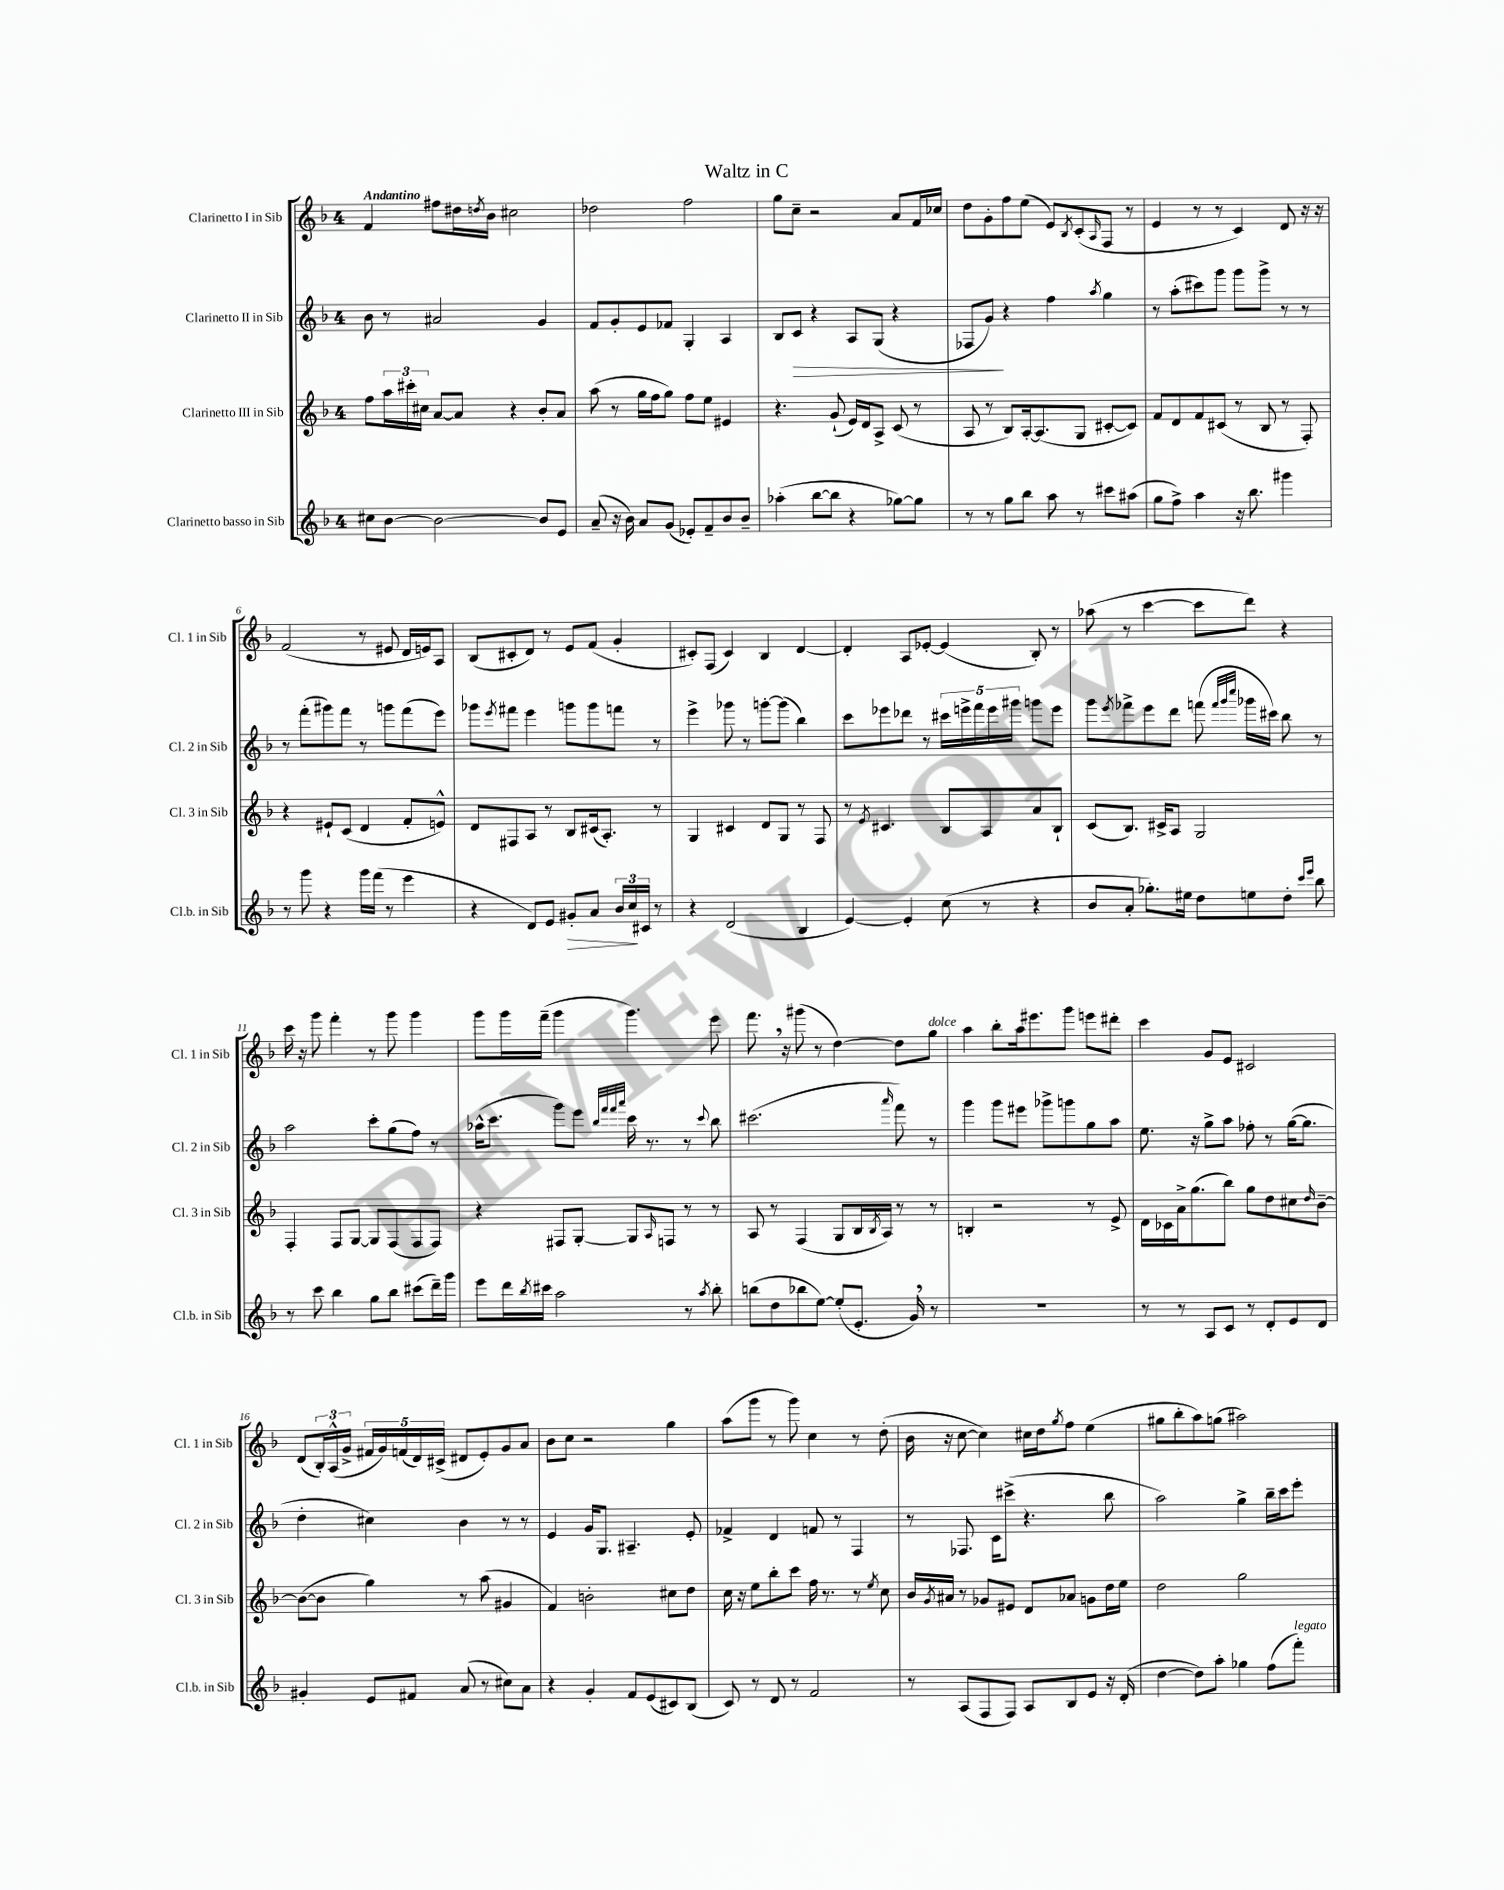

**kern	**kern	**kern	**kern
*staff4	*staff3	*staff2	*staff1
*clefG2	*clefG2	*clefG2	*clefG2
*k[b-]	*k[b-]	*k[b-]	*k[b-]
*M4/4	*M4/4	*M4/4	*M4/4
8cc#	8ff	8b-	4f
[8b-	24aa	8r	.
.	24ccc#'	.	.
.	24cc#	.	.
2b-_	[8a	2a#	8ff#
.	8a]	.	16dd#
.	.	.	8qdd
.	.	.	16b-
.	4r	.	2cc#
8b-]	8b-'	4g	.
8e	8a	.	.
=	=	=	=
(8a~	(8aa	8f	2dd-
16r	8r	8g'	.
16b-)	.	.	.
8a	16gg	8e	.
.	16ff	.	.
(8g	8gg)	8f-	.
8e-')	8ff	4G'	2ff
8f~	8ee	.	.
8b-	4e#	4A	.
8b-~	.	.	.
=	=	=	=
(4aa-'	4.r	8B-	8gg
.	.	8c	8cc~
[8bb-	.	4r	2r
8bb-]	(8g`	.	.
4r	16e)	8A	.
.	16d	.	.
.	8A^	(8G	.
[8gg-)	(8c	4r	8a
8gg-]	8r	.	16f
.	.	.	16cc-
=	=	=	=
8r	8A	8F-	8dd
8r	8r	8g)	8g'
8gg	8B-)	4r	8ff
8bb-	[16A'	.	(8ee
.	(8.A]	.	.
8aa	.	4ff	8e)
.	.	.	8qB-
8r	8G	.	(8c'
.	.	8qaa	16qqA
8ccc#	[8c#'	4gg	8F
(8aa#	8c#])	.	8r
=	=	=	=
8gg	8f	8r	4e
8ff^)	8d	(8aa'	.
4aa	8f	8ccc#)	8r
.	(8c#	8ggg	8r
16r	8r	8ggg	4c)
8.bb-	.	.	.
.	8B-	8ggg^	.
4ggg#	8r	8r	8d
.	8F')	8r	16r
.	.	.	16r
=	=	=	=
8r	4r	8r	(2f
8ggg	.	(8fff'	.
4r	8e#`	8ggg#)	.
.	(8c	8fff	.
16ggg	4d	8r	8r
(16fff	.	.	.
8r	.	8ggg	8e#
4eee	8f'	(8fff	16d
.	.	.	16e)
.	8e^^)	8eee)	8A
=	=	=	=
4r	8d	8ggg-	(8B-
.	.	8qeee	.
.	8F#	8fff#	8c#'
8d)	8A	4eee	8d)
8e	8r	.	8r
8g#'	8B-	8ggg	8e
8a	(16c#	8ggg	(8f
.	8.A')	.	.
24b-	.	8fff	4g'
24cc	.	.	.
24c#	.	.	.
8r	8r	8r	.
=	=	=	=
4r	4G	4eee^	8c#')
.	.	.	(8F
(2d	4c#	8ggg-	4c#)
.	.	8r	.
.	8d	[8ggg'	4B-
.	8G	(8ggg]	.
4B-	8r	4bb-)	[4d
.	8F	.	.
=	=	=	=
[4e)	8r	8ccc	4d']
.	8qe	.	.
.	4.c#	8eee-	.
4e']	.	8ddd-	8A
.	.	8r	[8e-'
(8cc	8B-	20ccc#	(4e-]
.	.	20eee^	.
.	.	20fff	.
8r	8A	.	.
.	.	20eee	.
.	.	20ggg#	.
4r	8a	8ggg	8B-')
.	8B-`	8eee	8r
=	=	=	=
8b-	(8c	8ggg	(8aa-
.	.	8qeee	.
8a'	8.B-)	8fff-^	8r
8.gg-')	.	8eee	[4ccc
.	16c#^	.	.
.	8A	8ddd	.
16ee#	.	.	.
8dd	2G	(8fff	8ccc]
.	.	32qqfff	.
.	.	32qqggg	.
.	.	32qqcccc	.
8ee	.	16ggg-	8ddd)
.	.	16ccc#)	.
8dd'	.	8bb-	4r
16qqccc	.	.	.
16qqeee	.	.	.
8bb-	.	8r	.
=	=	=	=
8r	4F'	2aa	16ccc
.	.	.	16r
8ccc	.	.	8ggg
4bb-	8F	.	4fff'
.	[8G	.	.
8gg	8G]	8ccc'	8r
8bb-	(8F	(8gg	8ggg
(8ccc#	8F	8ff)	4ggg
16ddd~)	8F)	8r	.
16ggg	.	.	.
=	=	=	=
8eee	4r	(16aa-^^	8ggg
.	.	8.ccc	.
16ddd	.	.	16ggg
8qbb-	.	.	.
16ccc#	.	.	(16fff~
2aa	8F#	8ggg)	4ggg
.	[8G'	8eee	.
.	.	32qqbb-	.
.	.	32qqfff	.
.	.	32qqfff	.
.	.	32qqaaa	.
.	8G]	16ccc	4.ggg)
.	.	8.r	.
.	16qqA	.	.
.	8F	.	.
8r	8r	8r	.
8qaa	.	8qqccc	.
8bb-'	8r	8bb-	8eee
=	=	=	=
(8bb	8A	(2.ccc#	8.fff
8dd	8r	.	.
.	.	.	16r
8bb-	(4F	.	(8ggg#
[8ee)	.	.	8r
(8ee']	8G	.	[4dd)
8.e'	16B-	.	.
.	8qB-	.	.
.	16A)	.	.
.	.	16qqaaa	.
.	8r	8fff)	8dd]
16g)	.	.	.
8r	8r	8r	8gg
=	=	=	=
1r	4B'	4ggg	4aa
.	2r	8ggg	8bb-'
.	.	8eee#	16aa
.	.	.	8.eee#
.	.	8ggg-^	.
.	.	8ggg	8ggg
.	8r	8gg	8eee
.	8e^	8aa	8ddd#'
=	=	=	=
8r	16d	8.ee	4ccc
.	16c-	.	.
8r	16a^	.	.
.	(8.gg	16r	.
8A	.	8gg^	8g
8c	8bb-)	8aa	8e
8r	8gg	8ff-'	2c#
8d'	8dd	8r	.
8e	8cc#	([16gg	.
.	.	8.gg]	.
.	16qqdd	.	.
8d	[8b-~	.	.
=	=	=	=
4g#'	(8b-_	4dd'	(8d
.	8b-]	.	24B-')
.	.	.	(24A^^
.	.	.	24g^
8e	4gg)	4cc#)	20f#
.	.	.	20g)
.	.	.	(20f
8f#	.	.	.
.	.	.	20d)
.	.	.	(20c#^
(8a	8r	4b-	8d#
8r	(8aa	.	8e')
8cc#)	4g#	8r	8g
8a	.	8r	8a
=	=	=	=
4r	4f)	4e	8b-
.	.	.	8cc
4g'	2b'	16g	2r
.	.	8.G	.
8f	.	4.A#~	.
(8e	.	.	.
8c#)	8cc#	.	4gg
(8B-	8dd	8e'	.
=	=	=	=
8c)	16cc	4f-^	(8aa
.	16r	.	.
8r	8ee	.	8ggg
8d	8bb-'	4d	8r
8r	8ccc	.	8ggg)
2f	16ff	8f	4cc
.	8.r	.	.
.	.	8r	.
.	8r	4F	8r
.	8qee	.	.
.	8cc	.	(8dd'
=	=	=	=
8r	16b-	8r	16b-
.	8qg	.	.
.	16a#	.	16r
(8A	8r	8.F-	[8cc
8F	8g-	.	4cc])
.	.	16c	.
8F)	8e#	(8ccc#^	.
8A	8d	4.r	16cc#
.	.	.	16dd
.	.	.	8qgg
8B-	8a-	.	8ff
8e	8g	.	(4ee
16r	16dd	8bb-	.
(16d'	16ee	.	.
=	=	=	=
[4dd	2dd	2aa)	8gg#
.	.	.	8bb-'
8dd])	.	.	8aa)
8aa'	.	.	(8gg
4gg-	2gg	4gg^	2aa#)
(8ff	.	16bb-~	.
.	.	16ccc	.
8fff')	.	8eee'	.
==	==	==	==
*-	*-	*-	*-
